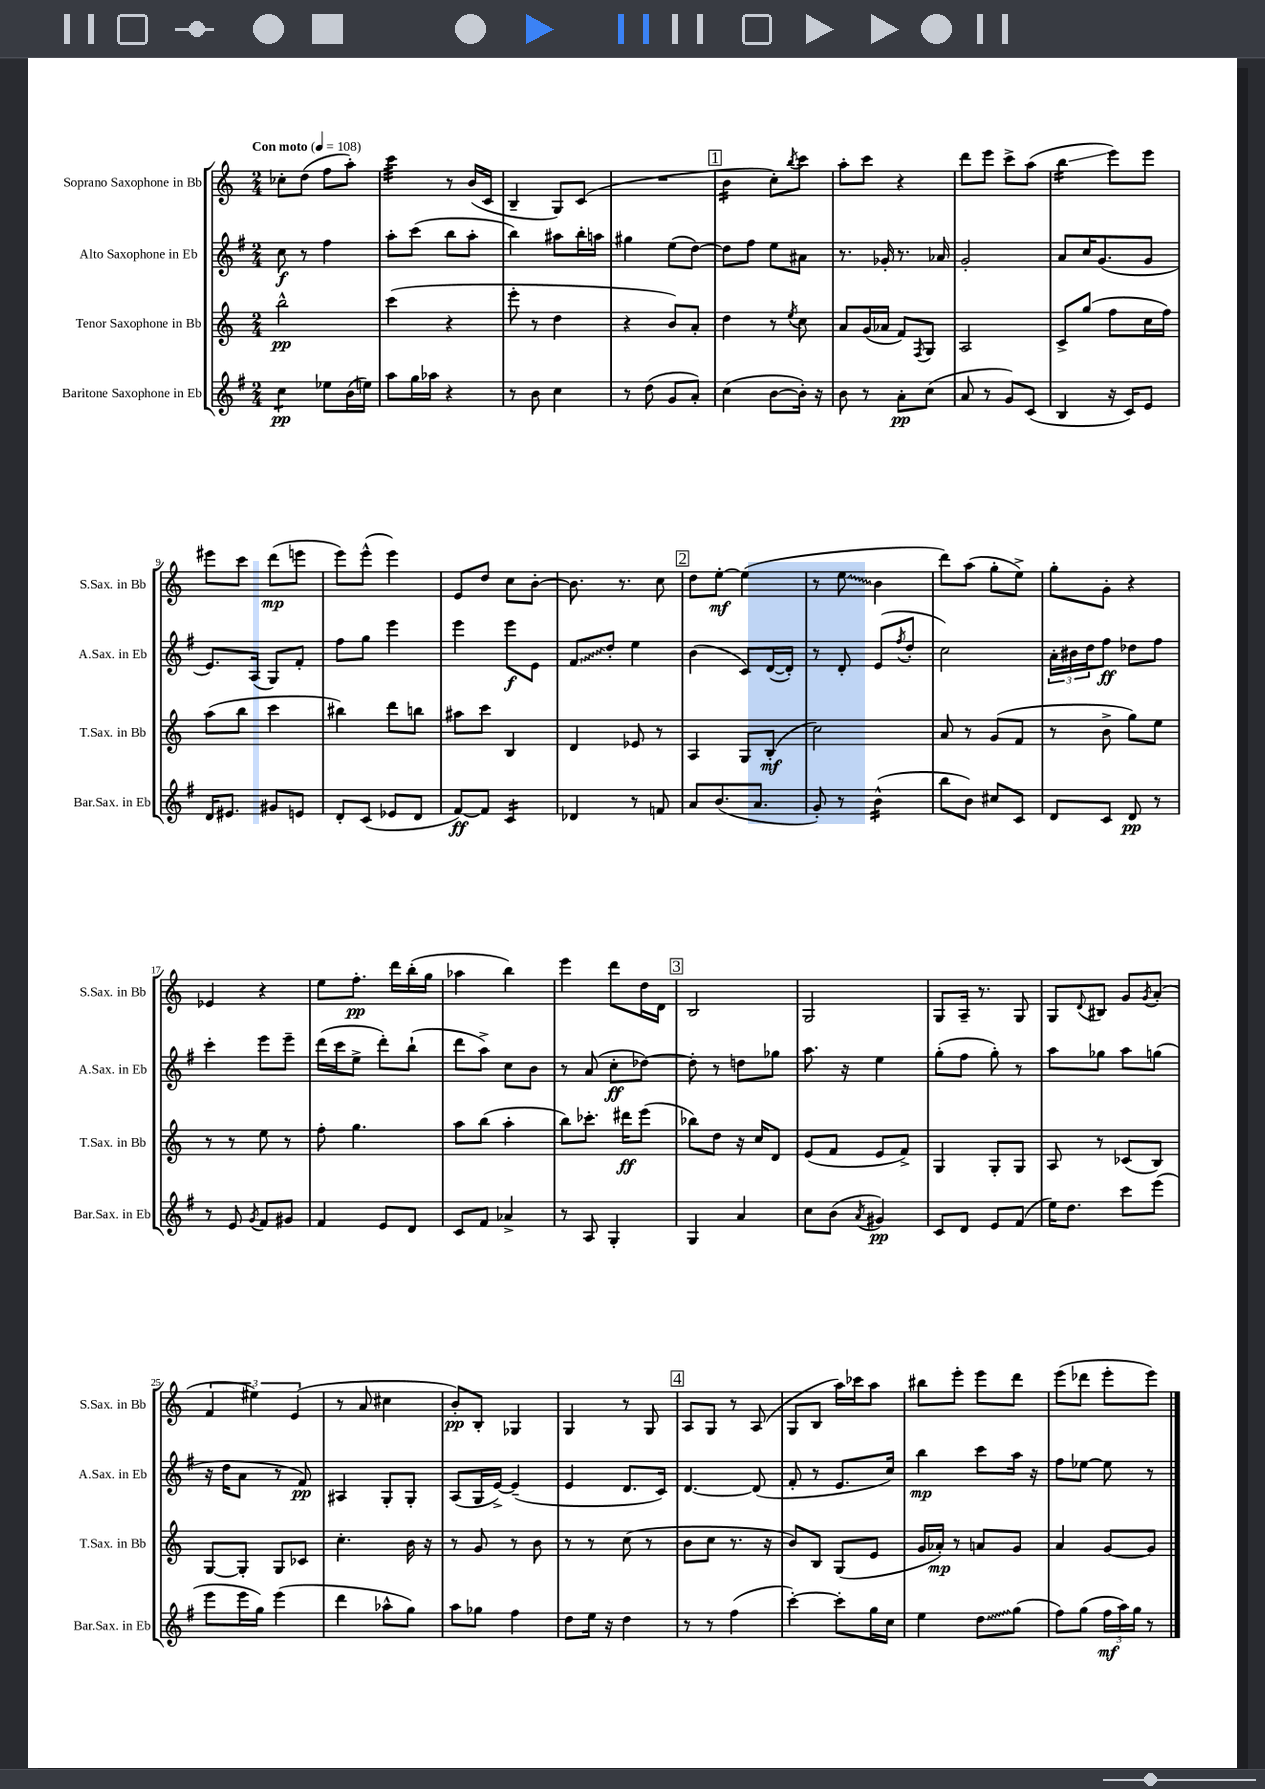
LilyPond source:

<<
\new StaffGroup <<
\new Staff = "s0" \with { instrumentName = "Soprano Saxophone in Bb" shortInstrumentName = "S.Sax. in Bb" } {
    \clef treble \key c \major \numericTimeSignature \time 2/4 \tempo "Con moto" 4 = 108
    ces''8-. d''8( f''8 a''8-.) |
    c'''4:32 r8 b'16( c'16 |
    b4-- g8) c'8( |
    R2 |
    \mark \markup { \box "1" } b'4:16 c''8-.) \acciaccatura { b''8 } c'''8 |
    a''8-. c'''8 r4 |
    d'''8 e'''8 c'''8-> a''8( |
    b''4:16\glissando e'''8) e'''8 |
    eis'''8 c'''8 d'''8\mp( e'''8 |
    e'''8) e'''8-^( e'''4) |
    e'8 d''8 c''8 b'8~-. |
    b'8. r8. c''8 |
    \mark \markup { \box "2" } d''8 e''8~-.\mf e''4( |
    r8 \once \override Glissando.style = #'zigzag e''8\glissando b'4 |
    d'''8) a''8( g''8-. e''8->) |
    g''8-. g'8-. r4 |
    ees'4 r4 |
    e''8 f''8.-.\pp d'''16 b''16-.( g''16 |
    aes''4 b''4) |
    e'''4 d'''8 d''16 d'16 |
    \mark \markup { \box "3" } b2 |
    g2 |
    g8 a16-- r8. g8 |
    g8 \appoggiatura { d'8 } bis8 g'8 \acciaccatura { g'8 } a'8-.( |
    \tuplet 3/2 { f'4 eis''4) e'4( } |
    r8 a'8 cis''4 |
    b'8-.\pp) b8-. ges4 |
    g4 r8 g8 |
    \mark \markup { \box "4" } a8 g8 r8 a8( |
    g8 b8 a''16) ces'''16 a''8 |
    bis''8 e'''8-. e'''8 d'''8 |
    e'''8( des'''8 e'''8-. e'''8) \bar "|." |
}
\new Staff = "s1" \with { instrumentName = "Alto Saxophone in Eb" shortInstrumentName = "A.Sax. in Eb" } {
    \clef treble \key g \major \numericTimeSignature \time 2/4
    c''8\f r8 fis''4 |
    a''8-. c'''8( b''8 a''8-. |
    b''4) ais''8 b''16-. a''16 |
    gis''4 e''8( d''8~) |
    \mark \markup { \box "1" } d''8 fis''8 e''8 ais'8 |
    r8. ges'16-. r8. aes'16 |
    g'2-. |
    a'8 c''16 g'8.( g'8 |
    e'8.) a16( g8) fis'8-. |
    fis''8 g''8 e'''4 |
    e'''4 e'''8\f e'8 |
    \once \override Glissando.style = #'zigzag fis'8\glissando d''8-. e''4 |
    \mark \markup { \box "2" } b'4( c'8) d'16~( d'16-.) |
    r8 d'8-. e'8( \acciaccatura { fis''8 } d''8-. |
    c''2) |
    \tuplet 3/2 { a'16-. bis'16 d''16 } fis''8\ff des''8 fis''8 |
    c'''4-. e'''8 e'''8-- |
    d'''16( c'''16 e''8-> d'''8-.) b''8-!( |
    d'''8 a''8->) c''8 b'8 |
    r8 a'8( c''8-.\ff des''8~) |
    \mark \markup { \box "3" } des''8-. r8 d''8 ges''8 |
    a''8. r16 e''4 |
    g''8-.( fis''8 g''8-.) r8 |
    a''8 ges''8 a''8 g''8( |
    r16 d''16 a'8 r8 fis'8\pp) |
    ais4 g8-. g8-. |
    a8( g16 e'16~->) e'4--( |
    e'4 d'8. c'16) |
    \mark \markup { \box "4" } d'4.~ d'8( |
    fis'8-. r8 e'8. c''16) |
    b''4\mp c'''8 a''16 r16 |
    fis''8 ees''8~ ees''8 r8 \bar "|." |
}
\new Staff = "s2" \with { instrumentName = "Tenor Saxophone in Bb" shortInstrumentName = "T.Sax. in Bb" } {
    \clef treble \key c \major \numericTimeSignature \time 2/4
    b''2-^\pp |
    c'''4( r4 |
    e'''8-. r8 d''4 |
    r4 b'8) a'8-. |
    \mark \markup { \box "1" } d''4 r8 \acciaccatura { e''8 } c''8 |
    a'8 g'16( aes'16 f'8) \acciaccatura { f8 } g8 |
    a2 |
    c'8-> g''8( f''8 c''16 f''16) |
    a''8( b''8 c'''4 |
    bis''4) d'''8 b''8 |
    ais''8 c'''8 b4 |
    d'4 ees'8 r8 |
    \mark \markup { \box "2" } a4 g8 b8-.\mf( |
    c''2) |
    a'8 r8 g'8( f'8 |
    r8 b'8-> g''8) e''8 |
    r8 r8 e''8 r8 |
    f''8-. g''4. |
    a''8 b''8( a''4-. |
    b''8) ces'''8.-. dis'''16\ff e'''8( |
    \mark \markup { \box "3" } bes''8) d''8 r16 c''16 d'8 |
    e'8( f'8 e'8 f'8->) |
    g4 g8-. g8 |
    a8 r8 ces'8( b8) |
    g8~ g8-. g8 ces'8 |
    c''4.-. b'16 r16 |
    r8 g'8 r8 b'8 |
    r8 r8 c''8( r8 |
    \mark \markup { \box "4" } b'8 c''8 r8. r16 |
    b'8) b8 g8( e'8 |
    g'16 aes'16-.\mp) r8 a'8 g'8 |
    a'4 g'8~ g'8 \bar "|." |
}
\new Staff = "s3" \with { instrumentName = "Baritone Saxophone in Eb" shortInstrumentName = "Bar.Sax. in Eb" } {
    \clef treble \key g \major \numericTimeSignature \time 2/4
    c''4:8\pp ees''8 b'16( e''16) |
    a''8 g''16 aes''16 r4 |
    r8 b'8 c''4 |
    r8 d''8( g'8 a'8-.) |
    \mark \markup { \box "1" } c''4( b'8~ b'16-.) r16 |
    b'8 r8 a'8-.\pp c''8( |
    a'8 r8 g'8) c'8( |
    b4 r16 c'16) e'8 |
    d'16 eis'8. gis'8 e'8 |
    d'8-. c'8( ees'8 d'8 |
    fis'8~\ff) fis'8 c'4:16 |
    des'4 r8 f'8 |
    \mark \markup { \box "2" } a'8 b'8.( a'8. |
    g'8-.) r8 b'4:16-^( |
    b''8 b'8) cis''8 c'8 |
    d'8 c'8 d'8\pp r8 |
    r8 e'8 \acciaccatura { g'8 } fis'8 gis'8 |
    fis'4 e'8 d'8 |
    c'8 fis'8 aes'4-> |
    r8 a8 g4-. |
    \mark \markup { \box "3" } g4 a'4 |
    c''8 b'8( \acciaccatura { a'8 } gis'4\pp) |
    c'8 d'8 e'8 fis'8( |
    e''16) d''8. c'''8 e'''8( |
    e'''8 e'''16 g''16) e'''4( |
    d'''4 aes''8-^ g''8) |
    a''8 ges''8 fis''4 |
    d''8 e''16 r16 d''4 |
    \mark \markup { \box "4" } r8 r8 fis''4( |
    c'''4~-.) c'''8-. g''16 c''16 |
    e''4 \once \override Glissando.style = #'zigzag d''8\glissando g''8( |
    fis''8) g''8( \tuplet 3/2 { fis''16\mf a''16) g''16 } r8 \bar "|." |
}
>>
>>
